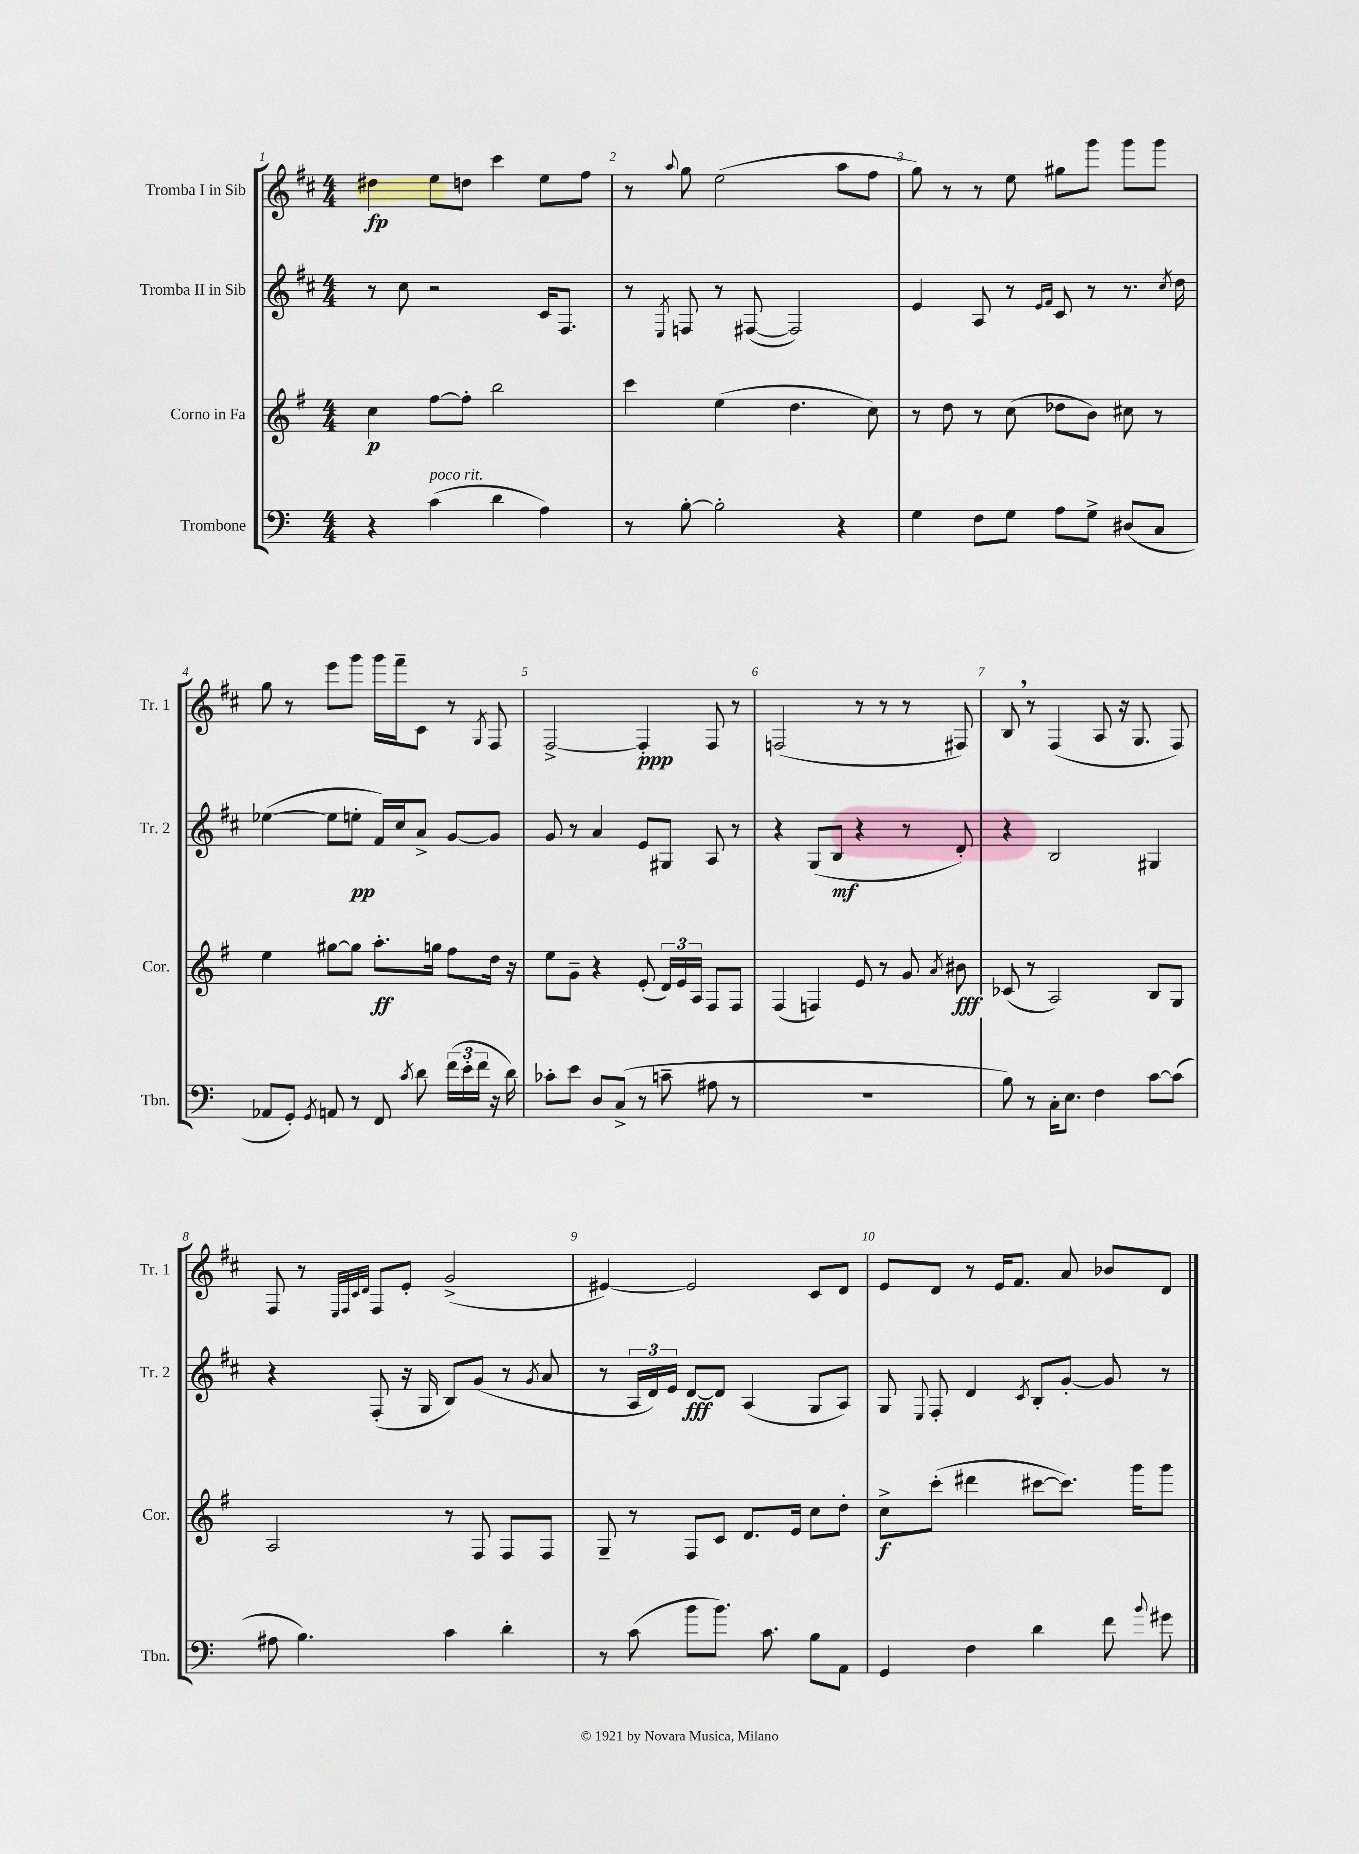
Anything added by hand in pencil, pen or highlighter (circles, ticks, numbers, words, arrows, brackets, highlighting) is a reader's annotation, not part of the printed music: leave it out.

**kern	**kern	**kern	**kern
*staff4	*staff3	*staff2	*staff1
*clefF4	*clefG2	*clefG2	*clefG2
*k[]	*k[f#]	*k[f#c#]	*k[f#c#]
*M4/4	*M4/4	*M4/4	*M4/4
4r	4cc	8r	4dd#
.	.	8cc#	.
(4c	[8ff#	2r	8ee
.	8ff#']	.	8dd
4d	2bb	.	4ccc#
4A)	.	16c#	8ee
.	.	8.F#	.
.	.	.	8ff#
=	=	=	=
8r	4ccc	8r	8r
.	.	8qE	8qqaa
[8B'	.	8F	8gg
2B']	(4ee	8r	(2ee
.	.	([8F#	.
.	4.dd	2F#])	.
4r	.	.	8aa
.	8cc)	.	8ff#
=	=	=	=
4G	8r	4e	8gg)
.	8dd	.	8r
8F	8r	8A	8r
8G	(8cc	8r	8ee
.	.	16qqe	.
.	.	16qqf#	.
8A	8dd-	8c#	8gg#
8G^	8b)	8r	8ggg
(8D#	8cc#	8.r	8ggg
8C	8r	.	8ggg
.	.	8qcc#	.
.	.	16dd	.
=	=	=	=
8AA-	4ee	([4ee-	8gg
8GG')	.	.	8r
8qGG	.	.	.
8AA	[8gg#	8ee-]	8eee
8r	8gg#]	8ee'	8ggg
8FF	8.aa'	16f#)	16ggg
.	.	16cc#	16fff#~
8qc	.	.	.
8d	.	8a^	8c#
.	16gg	.	.
(24f	8ff#	[8g	8r
24e'	.	.	.
24f	.	.	.
.	.	.	8qG
16r	16dd	8g]	8F#
16d)	16r	.	.
=	=	=	=
8c-'	8ee	8g	[2F#^
8e	8g~	8r	.
8D	4r	4a	.
(8C^	.	.	.
8r	(8e'	8e	4F#']
8c~	24d)	8G#	.
.	24e	.	.
.	24A	.	.
8A#	8F#	8A	8F#
8r	8F#	8r	8r
=	=	=	=
1r	(4F#	4r	(2F
.	4F)	(8G	.
.	.	8B	.
.	8e	4r	8r
.	8r	.	8r
.	8g	8r	8r
.	8qa	.	.
.	8b#	8d')	8F#)
=	=	=	=
8B)	(8c-	4r	8B
8r	8r	.	8r
16C'	2A)	2B	(4F#
8.E	.	.	.
4F	.	.	8A
.	.	.	16r
.	.	.	8.G
[8c	8B	4G#	.
(8c]	8G	.	8F#)
=	=	=	=
8A#	2A	4r	8F#
4.B)	.	.	8r
.	.	.	32qqE
.	.	.	32qqF#
.	.	.	32qqc#
.	.	.	32qqd
.	.	(8F#'	8F#
.	.	16r	8e'
.	.	16G	.
4c	8r	8B)	(2g^
.	8F#	(8g	.
4d'	8F#	8r	.
.	.	8qg	.
.	8F#	8a	.
=	=	=	=
8r	8G~	8r	[4e#)
(8c	8r	24A	.
.	.	24d)	.
.	.	24e	.
8b	8F#	[8d	2e#]
8.b)	8c	8d]	.
.	8.d	(4A	.
8.c	.	.	.
.	16e	.	.
8B	8cc	8G	8c#
8AA	8dd'	8A)	8d
=	=	=	=
4GG	8cc^	8G	8e
.	.	8qqE	.
.	(8ccc'	8F#'	8d
4F	4ddd#	4d	8r
.	.	.	16e
.	.	.	8.f#
.	.	8qc#	.
4d	[8ccc#	8B'	.
.	8.ccc#])	[8g'	8a
8f	.	8g]	8b-
.	16ggg	.	.
8qqb	.	.	.
8g#	8ggg	8r	8d
==	==	==	==
*-	*-	*-	*-
